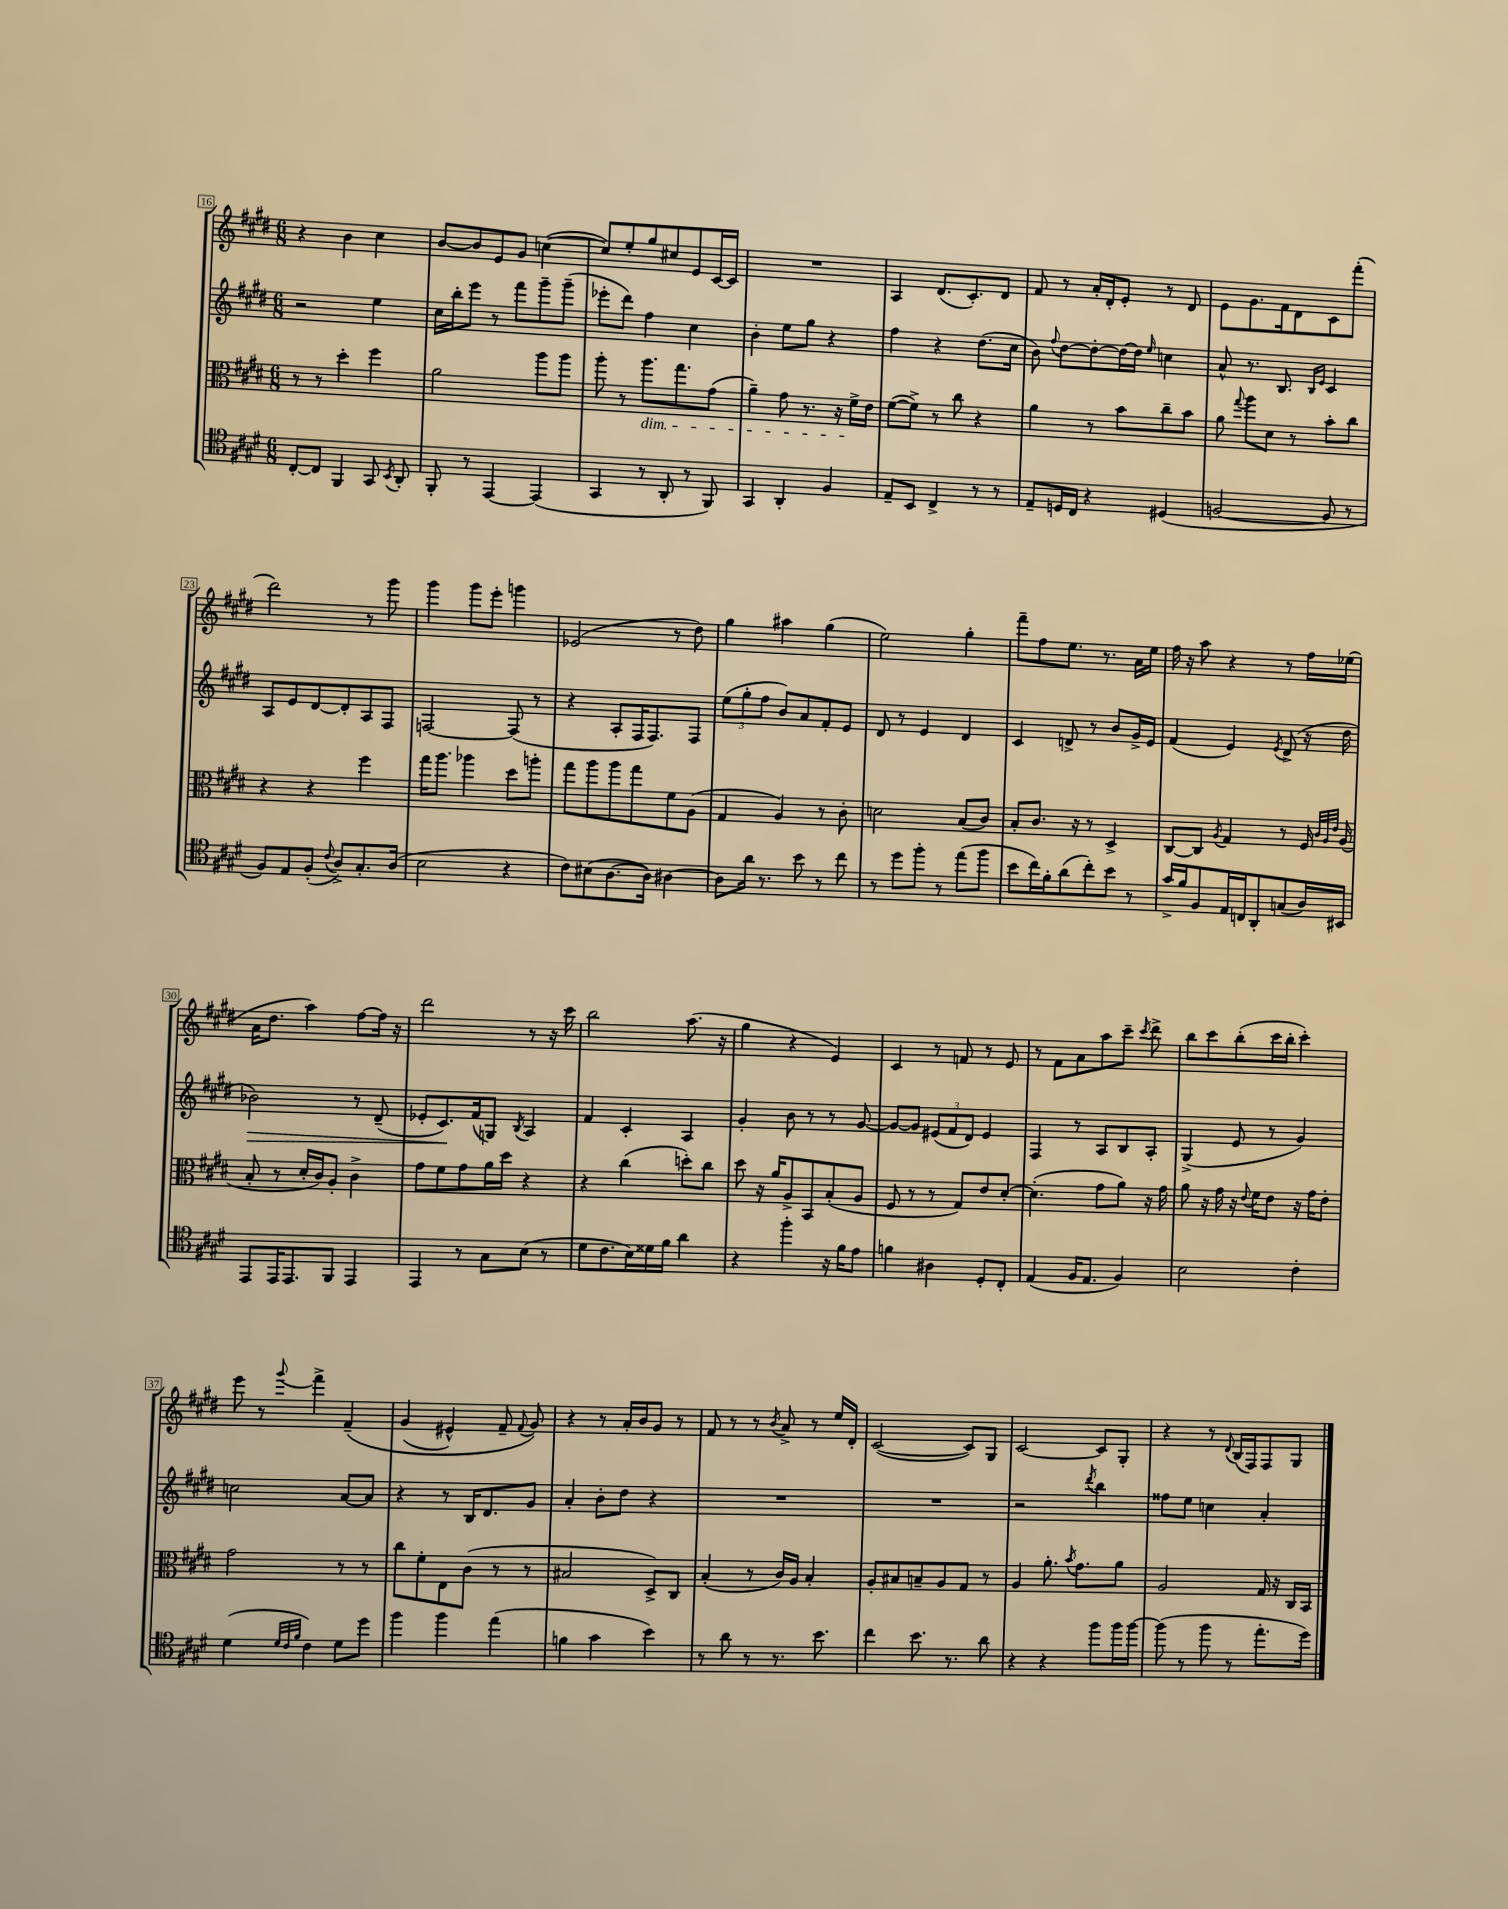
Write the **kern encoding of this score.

**kern	**kern	**kern	**kern
*staff4	*staff3	*staff2	*staff1
*clefC4	*clefC3	*clefG2	*clefG2
*k[f#c#g#d#]	*k[f#c#g#d#]	*k[f#c#g#d#]	*k[f#c#g#d#]
*M6/8	*M6/8	*M6/8	*M6/8
[8C#'	8r	2r	4r
8C#]	8r	.	.
4FF#	4dd#'	.	4b
8GG#	4ff#	4ee	4cc#
8qBB	.	.	.
8AA'	.	.	.
=	=	=	=
8FF#'	2a	16cc#	[8b
.	.	16bb'	.
8r	.	8eee	8b]
[4EE	.	8r	8e
.	.	8fff#	8g#
(4EE]	8aa	8ggg#~	([4cc
.	8aa	(8ggg#~	.
=	=	=	=
4GG#	8aa'	8eee-'	8cc])
.	8r	8ddd#)	8ee'
8r	8.aa	4ff#	8gg#
8AA'	.	.	8cc#
.	8.gg#	.	.
8r	.	4cc#	8e
8FF#)	(8g#	.	[16c#
.	.	.	16c#]
=	=	=	=
4GG#	4a~)	4b'	2.r
4AA'	8g#	8ee	.
.	8.r	8gg#	.
4F#	.	4r	.
.	16r	.	.
.	16f#^	.	.
.	16e	.	.
=	=	=	=
8E~	([8f#	4ff#	4A
8BB	8f#^])	.	.
4C#^	8r	4r	(8.d#
.	8cc#	.	.
.	.	.	8.c#')
8r	4r	(8.dd#	.
8r	.	.	8d#
.	.	16cc#	.
=	=	=	=
8E~	4a	8b)	8f#
.	.	8qqff#	.
16D	.	[8dd#	8r
16C#	.	.	.
4r	8r	8dd#'_	16a'
.	.	.	16d#'
.	8b	16dd#_	8e'
.	.	16dd#]	.
.	.	16qqee	.
(4D#	8cc#~	4cc	8r
.	8b	.	8d#
=	=	=	=
[2F	8a	8a^^	8e
.	8qqgg#	.	.
.	8aa	8.r	8.g#
.	8d#	.	.
.	.	8.B	16f#
.	8r	.	8d#
.	.	16qqB	.
.	.	16qqe	.
8F]	8b'	4c#	8c#
8r	8cc#	.	(8fff#'
=	=	=	=
8F#)	4r	8A	2ddd#)
8E	.	8e	.
(8F#'	4r	[8d#	.
8qqc#	.	.	.
8A^)	.	8d#']	.
8.G#'	4ff#	8A	8r
.	.	8F#	8ggg#
(16A	.	.	.
=	=	=	=
2B	16gg#	[2F	4ggg#
.	8.aa	.	.
.	4aa-	.	8ggg#
.	.	.	8eee'
4r	8dd#	(8F]	4ggg
.	8aa'	8r	.
=	=	=	=
8c#)	8gg#	4r	(2e-
(8B#	8aa	.	.
[8.A	8aa	8A'	.
.	8gg#	16F#	.
16A])	.	8.F#)	.
[4A#	8f#	.	8r
.	(8A	8F#	8dd#)
=	=	=	=
8A#]	4G#	(12ee	4gg#
.	.	12gg#'	.
16a	.	.	.
.	.	12ff#	.
8.r	.	.	.
.	4A)	8b)	4aa#
8b	.	8a	.
8r	8r	8f#'	(4gg#
8cc#	8c#'	8e	.
=	=	=	=
8r	2d	8d#	2ee)
8dd#	.	8r	.
8ff#'	.	4e	.
8r	.	.	.
(8ee	(8B	4d#	4gg#'
8ff#	8c#)	.	.
=	=	=	=
8b	8B'	4c#	8fff#~
16cc#)	8.c#	.	8ff#
16f#'	.	.	.
(8a	.	8d^	8.ee
.	16r	.	.
8cc#')	8r	8r	.
.	.	.	8.r
8b	4D#^	8b	.
8r	.	16g#^	16a
.	.	16e	16ee
=	=	=	=
16g#^	[8C#	(4f#	16ff#
16f#	.	.	16r
8F#	8C#]	.	8aa
.	8qA	.	.
16E	4G#	4e)	4r
16C	.	.	.
8AA'	.	.	.
.	.	8qe	.
(8G	8r	(8d#^	8r
16A)	16F#	16r	16ff#
.	32qqc#	.	.
.	32qqA	.	.
.	32qqe	.	.
16BB#	(16A	16dd#	(16ee-
=	=	=	=
8EE	8B'	2b-)	16a
.	.	.	8.dd#
16EE	8r	.	.
8.EE	.	.	.
.	16d#'	.	4aa)
.	16c#)	.	.
8FF#	8A'	.	.
4EE	4c#^	8r	[8ff#
.	.	(8d#~	16ff#]
.	.	.	16r
=	=	=	=
4EE	8g#	8e-'	2ddd#
.	8f#	8.c#)	.
8r	8g#	.	.
.	.	(16f#	.
8G#	16a	8G)	.
.	16dd#	.	.
.	.	8qB	.
(8B	4r	4A	8r
8r	.	.	16r
.	.	.	16ccc#
=	=	=	=
8d#	4r	4f#	2bb
8.c#	.	.	.
.	(4cc#	4c#'	.
16B)	.	.	.
16d##	.	.	.
16f#	.	.	.
4a	8dd')	4A	(8.aa
.	8cc#	.	.
.	.	.	16r
=	=	=	=
4r	8dd#	4g#'	4gg#
.	16r	.	.
.	16a	.	.
4ff#'	8A^	8b	4r
.	8BB	8r	.
16r	(8B'	8r	4e)
16f#	.	.	.
8e	8A	[8g#	.
=	=	=	=
4f	8F#	8g#_	4c#
.	8r	8g#]	.
4A#	8r	(12e#	8r
.	.	12f#	.
.	8G#)	.	8f
.	.	12d#)	.
8D#'	8e	4e#	8r
8C#'	[8d#'	.	8e
=	=	=	=
(4E	(4.d#']	4F#	8r
.	.	.	8f#
16F#	.	8r	8a
8.E	.	.	.
.	8g#	8A	8aa
4F#)	8a)	8B	8ccc#~
.	.	.	8qccc#
.	16r	8A'	8ddd#^
.	16g#	.	.
=	=	=	=
2B	8a	(4G#^	8bb
.	16r	.	8ccc#
.	16g#	.	.
.	16r	8e	(8bb'
.	8qqe	.	.
.	16f#	.	.
.	8e	8r	16ccc#
.	.	.	16bb'
4c#'	16r	4g#)	4ccc#')
.	16g#	.	.
.	8e'	.	.
=	=	=	=
(4d#	2g#	2cc	8eee
.	.	.	8r
32qqd#	.	.	.
32qqc#	.	.	.
32qqf#	.	.	8qqggg#
4c#)	.	.	4fff#^
8d#	8r	[8a	&(4f#~
8dd#	8r	8a]	.
=	=	=	=
4ff#	8cc#	4r	(4g#
.	8f#'	.	.
4ff#	8E	8r	4e#^^)
.	(8c#	16B	.
.	.	8.d#	.
(4ee	8r	.	8f#~
.	.	.	8qqf#
.	8r	8g#	8g#&)
=	=	=	=
4f	2B#	4a'	4r
4g#	.	8b'	8r
.	.	8dd#	16a'
.	.	.	16b
4b)	8D#^)	4r	8g#
.	8C#	.	8r
=	=	=	=
8r	(4B'	2.r	8f#
8a	.	.	8r
8r	8r	.	8r
.	.	.	8qb
8.r	16c#)	.	8a^
.	16A	.	.
.	4B'	.	8r
8.b	.	.	.
.	.	.	16ee
.	.	.	16d#'
=	=	=	=
4cc#	8A'	2.r	([2c#
.	8B#	.	.
8.b	8B~	.	.
.	8A	.	.
8.r	.	.	.
.	8G#	.	8c#])
8a	8r	.	8G#
=	=	=	=
4r	4A	2r	[2c#
4r	8.a'	.	.
.	8qb	.	.
.	8.g#	.	.
.	.	8qddd#	.
8ff#	.	4bb	8c#]
16ff#	8a	.	8G#'
[16ff#	.	.	.
=	=	=	=
(8ff#]	2A	8ff##	4r
8r	.	8ee	.
8ff#	.	4cc	8r
.	.	.	8qqd#
8r	.	.	(16B
.	.	.	16F#)
8.ee'	16G#	4a'	8F#
.	16r	.	.
.	16C#	.	8G#
16dd#)	16BB	.	.
==	==	==	==
*-	*-	*-	*-
